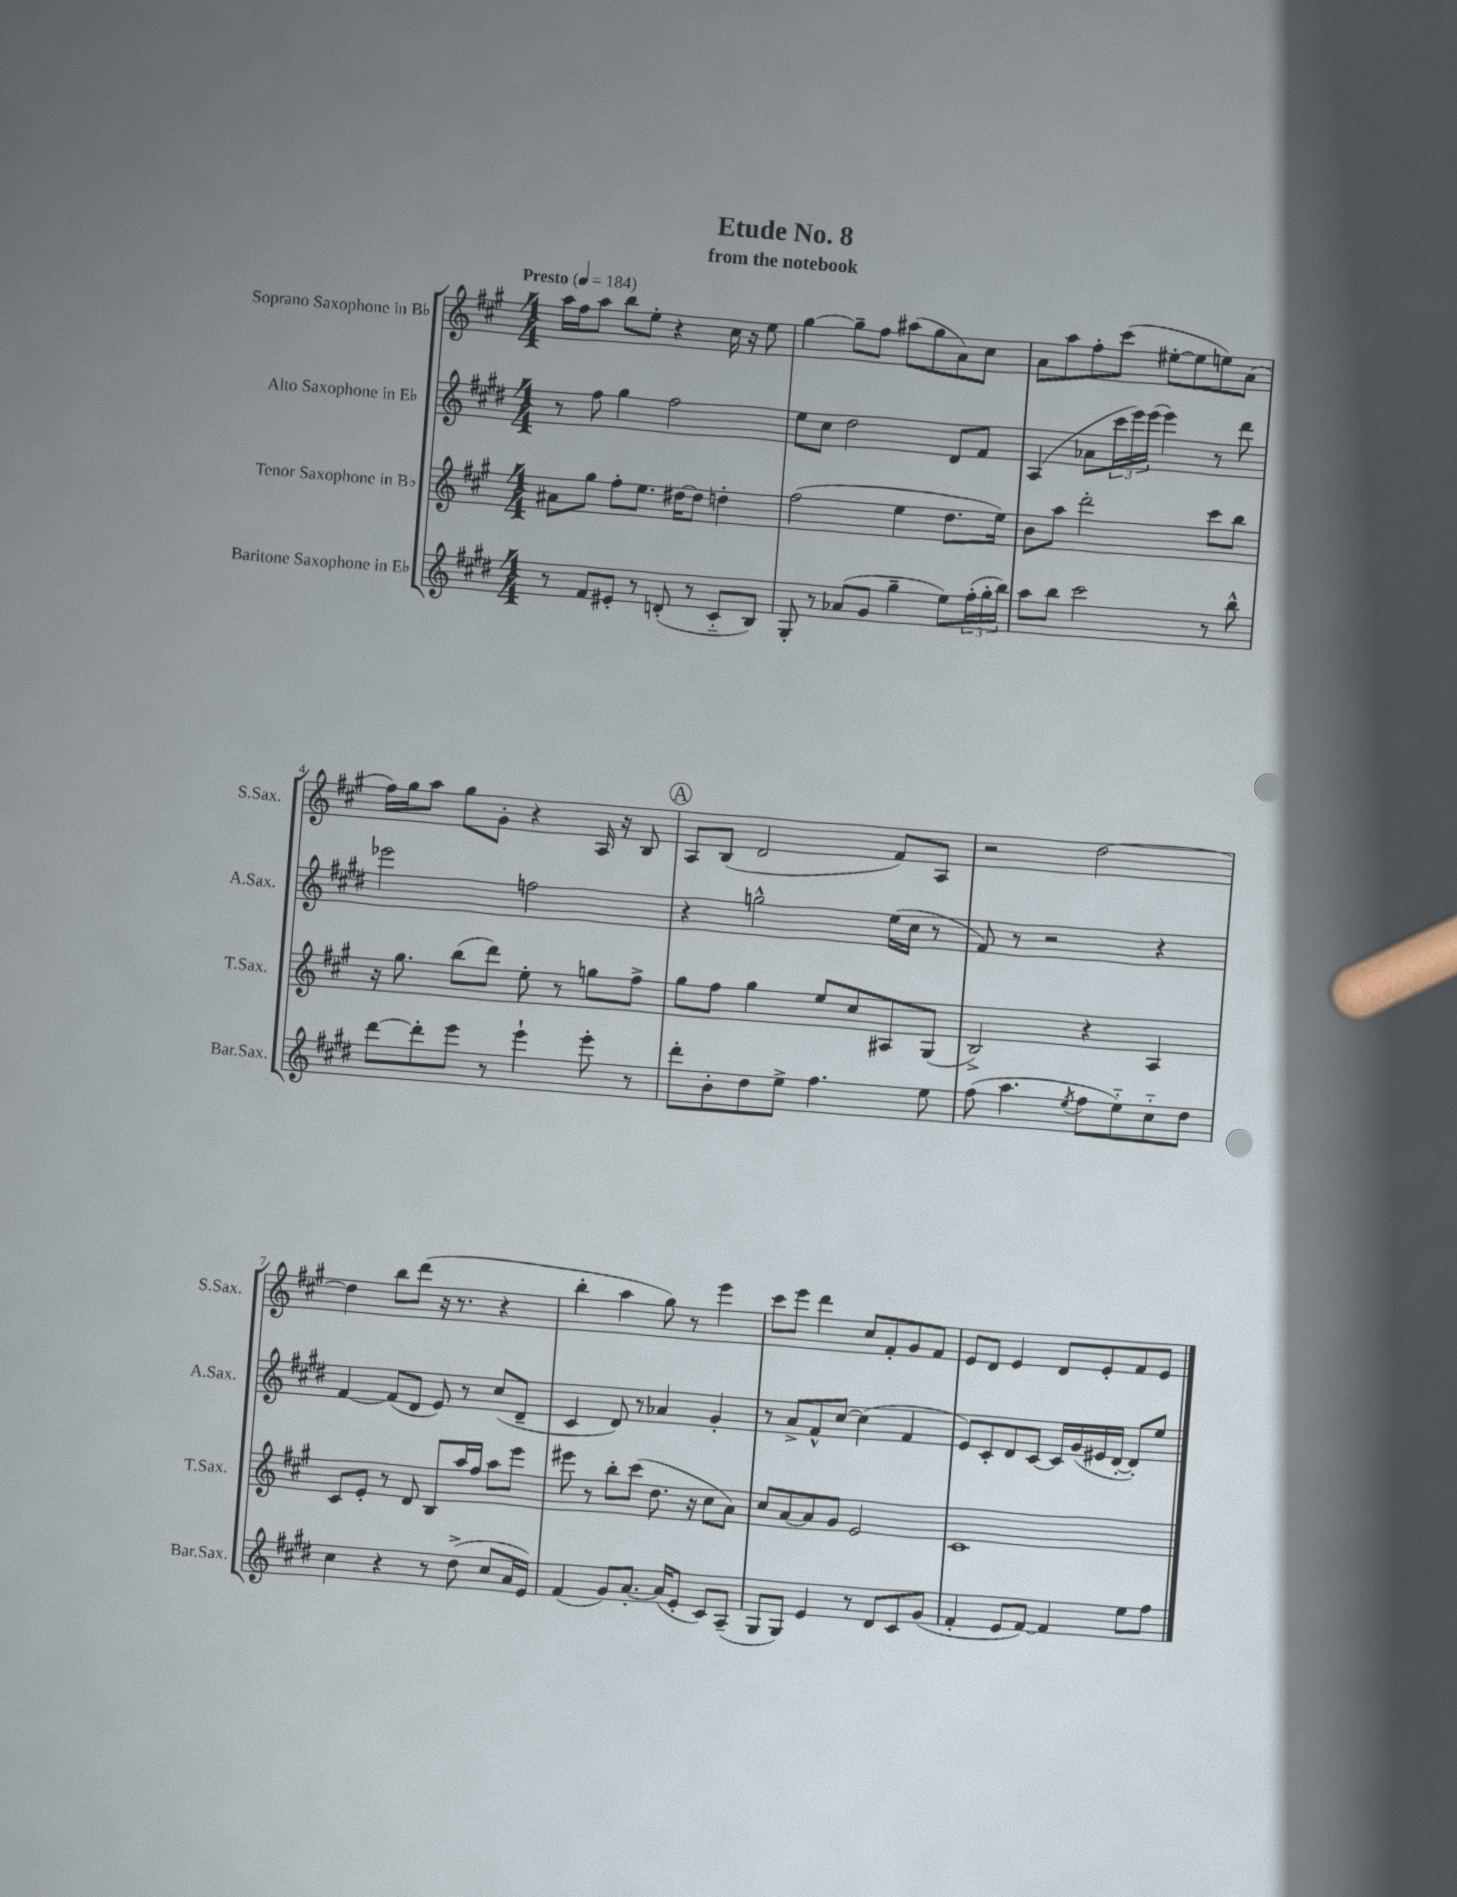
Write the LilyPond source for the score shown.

\header { title = "Etude No. 8" subtitle = "from the notebook" }
<<
\new StaffGroup <<
\new Staff = "s0" \with { instrumentName = "Soprano Saxophone in Bb" shortInstrumentName = "S.Sax." } {
    \clef treble \key a \major \numericTimeSignature \time 4/4 \tempo "Presto" 4 = 184
    a''16 fis''16 a''8 b''8 e''8-. r4 cis''16 r16 e''8 |
    gis''4~ gis''8-- fis''8 ais''8( gis''8 a'8) cis''8 |
    a'8 a''8 fis''8-. cis'''8( eis''8~-. eis''8 e''8) a'8( |
    fis''16) gis''16 a''8 gis''8 gis'8-. r4 a16 r16 b8 |
    \mark \markup { \circle "A" } a8 b8( d'2 fis'8) a8 |
    r2 d''2~ |
    d''4 b''8 d'''8( r16 r8. r4 |
    b''4-. a''4 gis''8) r8 e'''4 |
    cis'''8 e'''8 d'''4 cis''8 fis'8-. gis'8 fis'8 |
    e'8 d'8 e'4 d'8 e'8-. fis'8 e'8 \bar "|." |
}
\new Staff = "s1" \with { instrumentName = "Alto Saxophone in Eb" shortInstrumentName = "A.Sax." } {
    \clef treble \key e \major \numericTimeSignature \time 4/4
    r8 fis''8 gis''4 fis''2 |
    e''8 cis''8 dis''2 dis'8 fis'8 |
    a4( aes'8 \tuplet 3/2 { cis'''16 e'''16) e'''16( } e'''4) r8 dis'''8 |
    ees'''2 f''2 |
    \mark \markup { \circle "A" } r4 g''2-^ e''16( cis''16 r8 |
    fis'8) r8 r2 r4 |
    fis'4~ fis'8( dis'8 e'8) r8 cis''8( dis'8-- |
    cis'4 dis'8) r8 aes'4 gis'4-. |
    r8 a'8-> fis'8-^ cis''8~ cis''4( fis'4 |
    e'8) cis'8-. dis'8 cis'8~ cis'16 gis'16( eis'16 dis'16~-. dis'8-.) e''8 \bar "|." |
}
\new Staff = "s2" \with { instrumentName = "Tenor Saxophone in Bb" shortInstrumentName = "T.Sax." } {
    \clef treble \key a \major \numericTimeSignature \time 4/4
    ais'8 gis''8 fis''8-. e''8. dis''16~ dis''8 d''4-. |
    fis''2( e''4 d''8. e''16) |
    b'8 a''8 d'''2-. cis'''8 b''8 |
    r16 gis''8. b''8( d'''8) e''8-. r8 g''8 fis''8-> |
    \mark \markup { \circle "A" } gis''8 fis''8 gis''4 e''8 cis''8 ais8 gis8( |
    b2->) r4 a4 |
    cis'8 e'8-. r8 d'8 b8 a''16 fis''16 a''8 e'''8 |
    eis'''8 r8 b''8-. cis'''8( d''8. r16 cis''8 a'8) |
    cis''8 a'8~ a'8 gis'8 e'2 |
    cis'1 \bar "|." |
}
\new Staff = "s3" \with { instrumentName = "Baritone Saxophone in Eb" shortInstrumentName = "Bar.Sax." } {
    \clef treble \key e \major \numericTimeSignature \time 4/4
    r8 fis'8 eis'8-. r8 d'8-.( r8 cis'8-_ b8) |
    gis8-. r8 aes'8( gis'8 gis''4-- e''8) \tuplet 3/2 { fis''16-.( gis''16-. b''16) } |
    a''8 b''8 cis'''2 r8 b''8-^ |
    dis'''8~ dis'''8-. e'''8 r8 e'''4-! e'''8-. r8 |
    \mark \markup { \circle "A" } dis'''8-. b'8-. dis''8 e''8-> fis''4. e''8 |
    fis''8( a''4. \acciaccatura { e''8 } fis''8 e''8-_) cis''8-_ dis''8 |
    cis''4 r4 r8 dis''8->( cis''8 a'16 e'16) |
    fis'4( gis'8) a'8.~-. a'16( e'8-. cis'8) a8--( |
    gis8 gis8) e'4 r8 dis'8 cis'8 gis'8( |
    fis'4-. e'8 fis'8~) fis'4 e''8 fis''8 \bar "|." |
}
>>
>>
